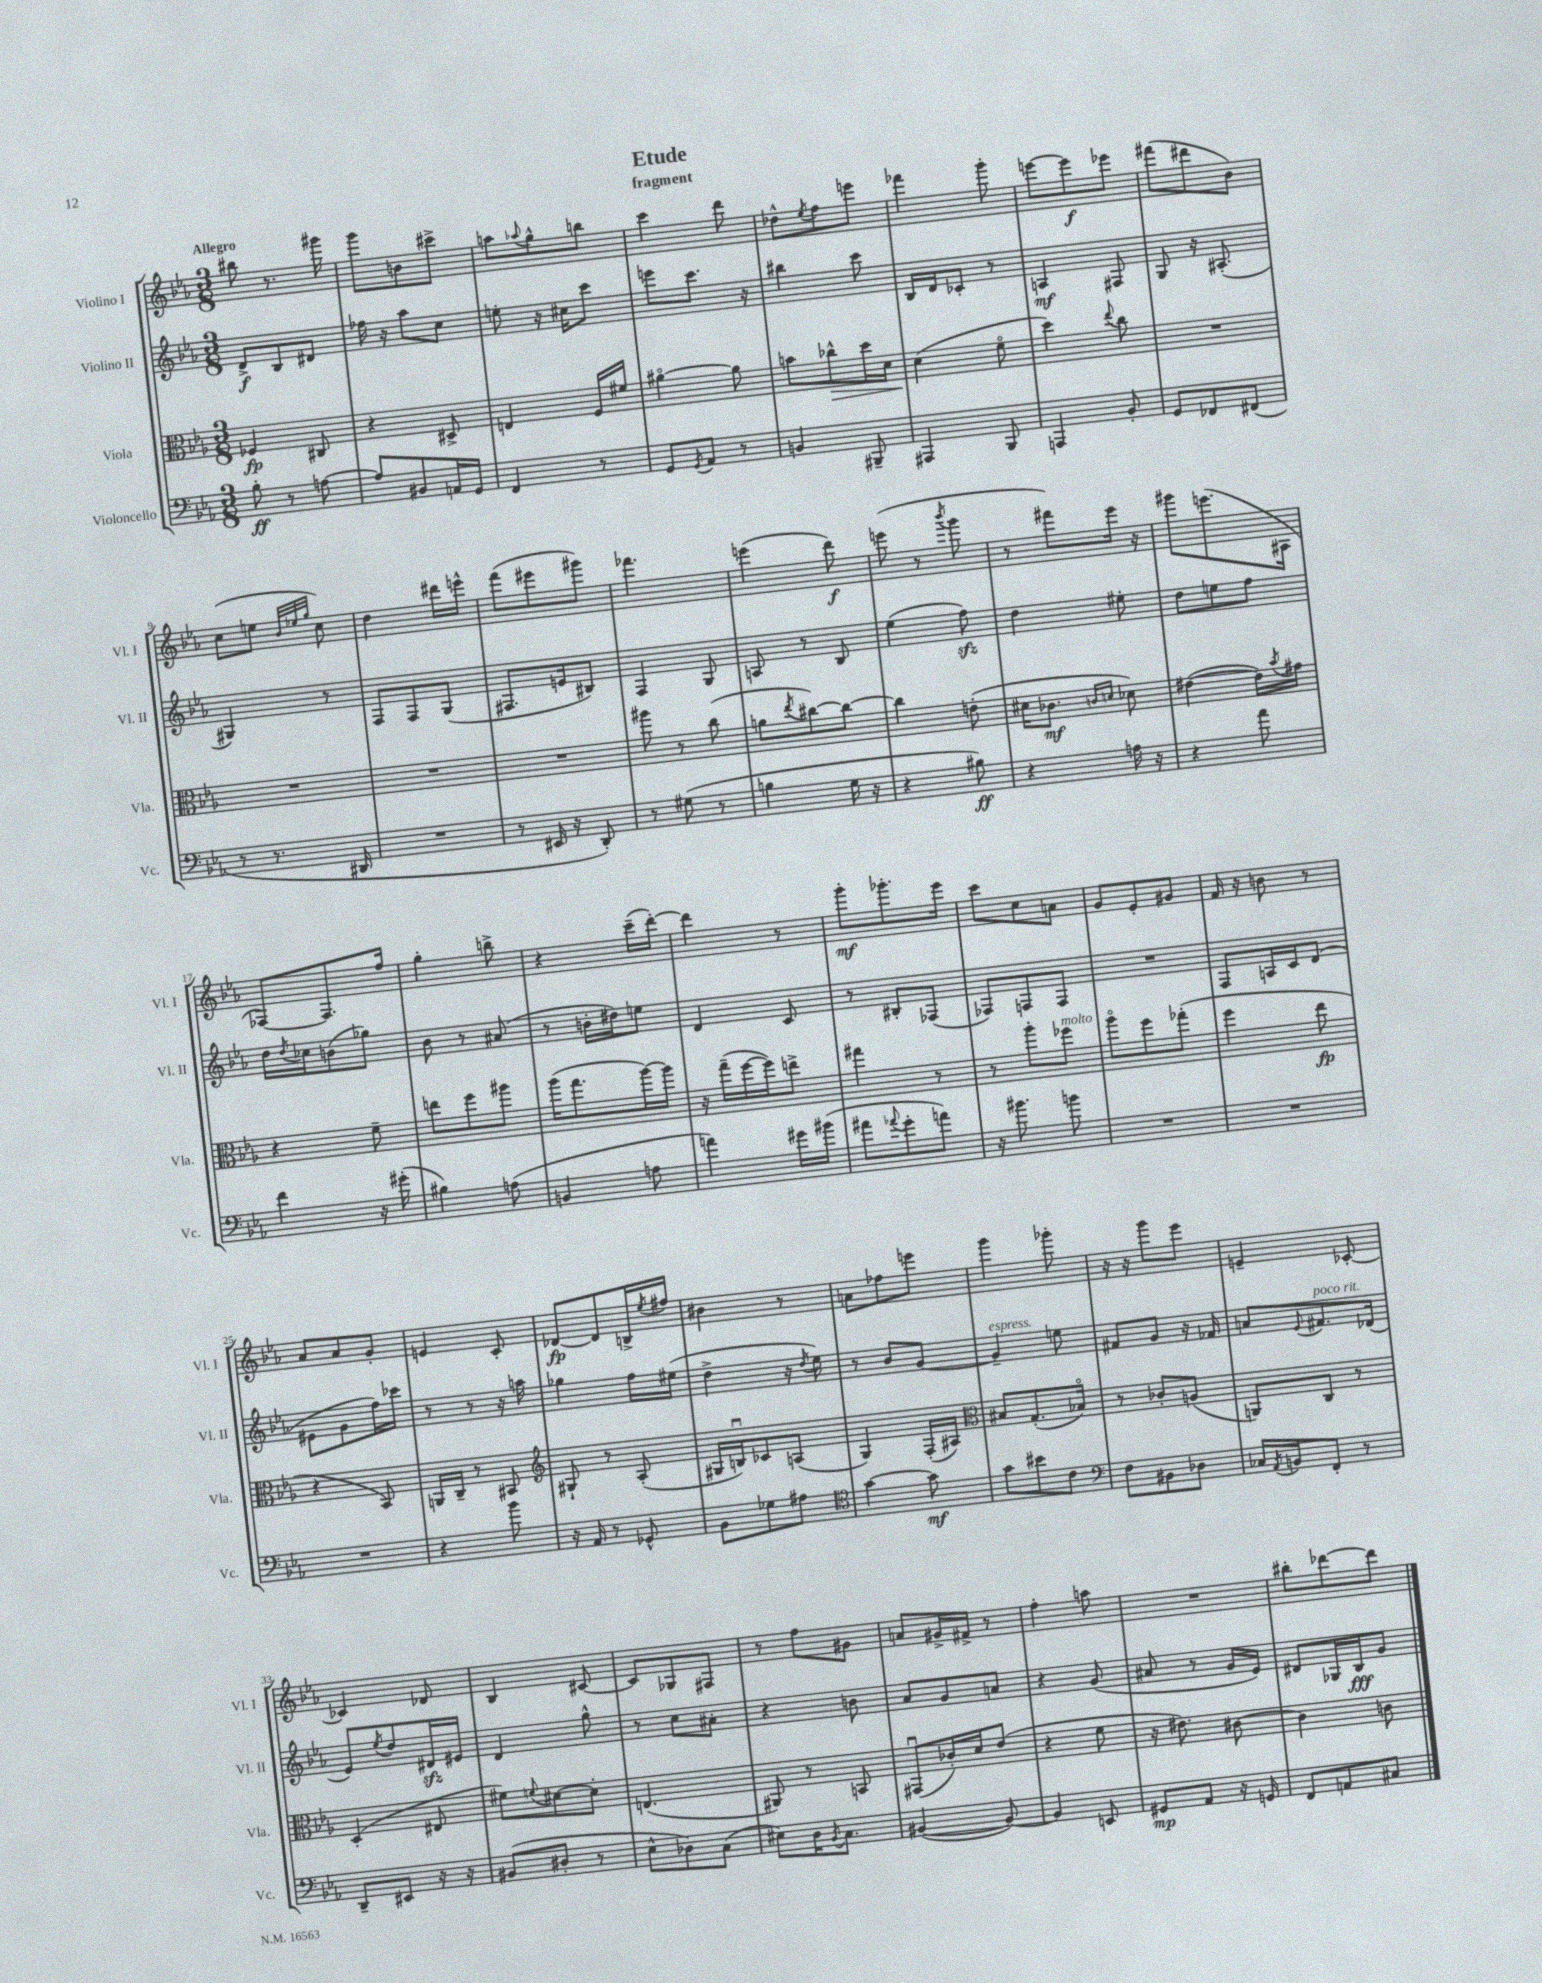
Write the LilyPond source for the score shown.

\header { title = "Etude" subtitle = "fragment" }
<<
\new StaffGroup <<
\new Staff = "s0" \with { instrumentName = "Violino I" shortInstrumentName = "Vl. I" } {
    \clef treble \key ees \major \numericTimeSignature \time 3/8 \tempo "Allegro"
    bis''8 r8. gis'''16 |
    g'''8 b'8 cis'''8-> |
    a''8 \appoggiatura { aes''8 } g''8-^ b''8 |
    c'''4 d'''8 |
    des''8-^ \acciaccatura { ees''8 } f''8 e'''8 |
    fes'''4 g'''8-. |
    e'''8~ e'''8\f ees'''8 |
    fis'''8( dis'''8 bes'8) |
    c''8( e''8 \grace { bes'32 ees''32 g''32 } c''8) |
    d''4 dis'''16 e'''16-^ |
    f'''8( eis'''8 gis'''8) |
    fes'''4. |
    e'''4( d'''8\f) |
    e'''8( r8 \acciaccatura { bes'''8 } g'''8 |
    r8 fis'''8) ees'''16 r16 |
    gis'''8 e'''8.( ais16 |
    fes8~) fes8. f''16 |
    g''4-. b''8-> |
    r4 c'''16--( d'''16~-.) |
    d'''4 r8 |
    g'''8-.\mf ges'''8.-. ees'''16 |
    c'''8 c''8 a'8 |
    g'8 ees'8-. gis'8 |
    f'16 r16 b'8 r8 |
    aes'8 aes'8 g'8-. |
    e'4 c'8-. |
    des'8~\fp des'8 b16-> \acciaccatura { ees''8 } fis''16 |
    bis'4 r8 |
    a'8 fes''8 e'''8 |
    g'''4 ges'''8-. |
    r16 r16 g'''8 ees'''8 |
    e'4-- ces'8~-. |
    ces'4 des'8 |
    bes4 cis'8~ |
    cis'8 ges8 fis8 |
    r8 f''8 gis'8 |
    a'8 gis'16-> fis'16-> r8 |
    f''4-. a''8 |
    R4. |
    bis''8-. des'''8~ des'''8 \bar "|." |
}
\new Staff = "s1" \with { instrumentName = "Violino II" shortInstrumentName = "Vl. II" } {
    \clef treble \key ees \major \numericTimeSignature \time 3/8
    d'8->\f bes8 dis'8 |
    fes''16 r16 aes''8 c''8 |
    e''8-. r16 cis''16 c'''8 |
    e'''8 c'''8. r16 |
    bis''4 c'''8 |
    bes16 d'16 ces'8-. r8 |
    a4\mf fis8 |
    g8 r16 ais8.-.( |
    gis4) r8 |
    f8 f8 g8( |
    fis8. e'16 bis8) |
    f4 g8 |
    a8 r8 bes8 |
    ees''4( f''8\sfz) |
    d''4 eis''8-. |
    d''8 e''8 f''8 |
    d''16 \acciaccatura { d''8 } ces''16 b'8( ges''8) |
    bes'8 r8 ais'8( |
    r8 b'16-. dis''16) e''8 |
    d'4 c'8 |
    r8 bis8-. fes8( |
    fes8) f8 f8 |
    R4. |
    f8 a16 c'16 d'8( |
    eis'8 g'8 f''16) ces'''16 |
    r8 r8 r16 a''16 |
    ges''4 f''16 eis''16( |
    d''4-> r16 \acciaccatura { d''8 } ees''16) |
    r8 bes'8 g'8~ |
    g'4--^\markup { \italic "espress." } e''8 |
    fis'8 g'8 r16 fes'16 |
    a'8 \appoggiatura { ees'8 } fis'8.^\markup { \italic "poco rit." } des'16( |
    ees'8) \acciaccatura { ees''8 } d''8 dis'16\sfz eis'16 |
    d'4 g''8-^ |
    r8 c''8 ais'8-. |
    r4 b'8 |
    aes'8 g'8 a'8 |
    r4 g'8( |
    ais'8 r8 g'16 ees'16) |
    dis'8 ges16 bes16\fff g'8 \bar "|." |
}
\new Staff = "s2" \with { instrumentName = "Viola" shortInstrumentName = "Vla." } {
    \clef alto \key ees \major \numericTimeSignature \time 3/8
    fes4\fp cis8 |
    r4 dis8-> |
    e4 f16 fis'16 |
    ais'4~\flageolet ais'8 |
    b'8 ces''8-^\> d''16 d'16 |
    d'4\!( f'8\flageolet |
    d''4) \appoggiatura { ees''8 } c''8 |
    R4. |
    R4. |
    R4. |
    R4. |
    ais''8 r8 c''8( |
    a'8 \acciaccatura { ees''8 } cis''8~) cis''8~ |
    cis''4 e'8-.( |
    dis'16 ces'8.\mf \grace { c'16 d'16 } des'8) |
    eis'4~( eis'16) \acciaccatura { bes'8 } gis'16 |
    r4 f'8-- |
    e''8 f''8 ais''8 |
    aes''16( g''8. aes''16~) aes''16 |
    r16 g''16--( f''16~ f''16) e''8-> |
    gis''4 r8 |
    r8 aes''8-. fes''8^\markup { \italic "molto" } |
    aes''8\flageolet f''8 ges''8-.( |
    f''4 ees''8\fp |
    r4 bes,8) |
    a,16 c16-- r8 bis,8 |
    \clef treble gis8-! r8 aes8-.( |
    gis16 b16\downbow) ces'8 a8( |
    g4) f16-.( ais16) |
    \clef alto bis8 g8.-.( bes16\flageolet) |
    r8 ces'8-. a8( |
    a,8) c8 r8 |
    d4-.( eis8 |
    fis'8) \appoggiatura { f'8 } dis'8~ dis'8-. |
    e4.( |
    ais,8) r8 b,8 |
    gis,8\downbow( ces'16-.) d'16 ees'8( |
    r4 f'8 |
    r16 eis'8.) cis'8~ |
    cis'4 c'8 \bar "|." |
}
\new Staff = "s3" \with { instrumentName = "Violoncello" shortInstrumentName = "Vc." } {
    \clef bass \key ees \major \numericTimeSignature \time 3/8
    bes8-.\ff r8 a8~ |
    a8 bis,8 a,16 g,16 |
    f,4 r8 |
    g,8 \acciaccatura { g,8 } aes,8 r8 |
    b,4 bis,,8-- |
    ais,,4 bes,,8 |
    a,,4 bes,8-. |
    g,8 fes,8 fis,8( |
    r8 r8. dis,16 |
    R4. |
    r8 eis,16 r16 d,8-.) |
    r8 gis8( r8 |
    b4 g16 r16 |
    r4 bis8\ff) |
    r4 a16 r16 |
    r4 aes'8 |
    f'4 r16 gis'16-.( |
    bis4) a8( |
    b,4 a8 |
    a'4) gis'16 bis'16( |
    ais'8 \appoggiatura { aes'8 } g'8-. a'8) |
    r16 bis'8. b'8 |
    R4. |
    R4. |
    R4. |
    r4 bes'8 |
    r16 aes,16 r8 ges,8-^ |
    bes,8 ges8 ais8 |
    \clef tenor g'4~ g'8\mf |
    g'8 bis'8 c'8 |
    \clef bass f8 bis,8 des8 |
    ces16 \acciaccatura { aes,8 } b,16 f,8-. r8 |
    d,8-- eis,8 r16 r16 |
    bis,8( dis8-. r8 |
    ees8-^ des8) c8( |
    eis8) d16 \acciaccatura { bes,8 } c8. |
    bis,4~( bis,8~) |
    bis,4 e,8 |
    gis,8\mp aes,8 r16 g,16 |
    f,8 a,8 cis8 \bar "|." |
}
>>
>>
